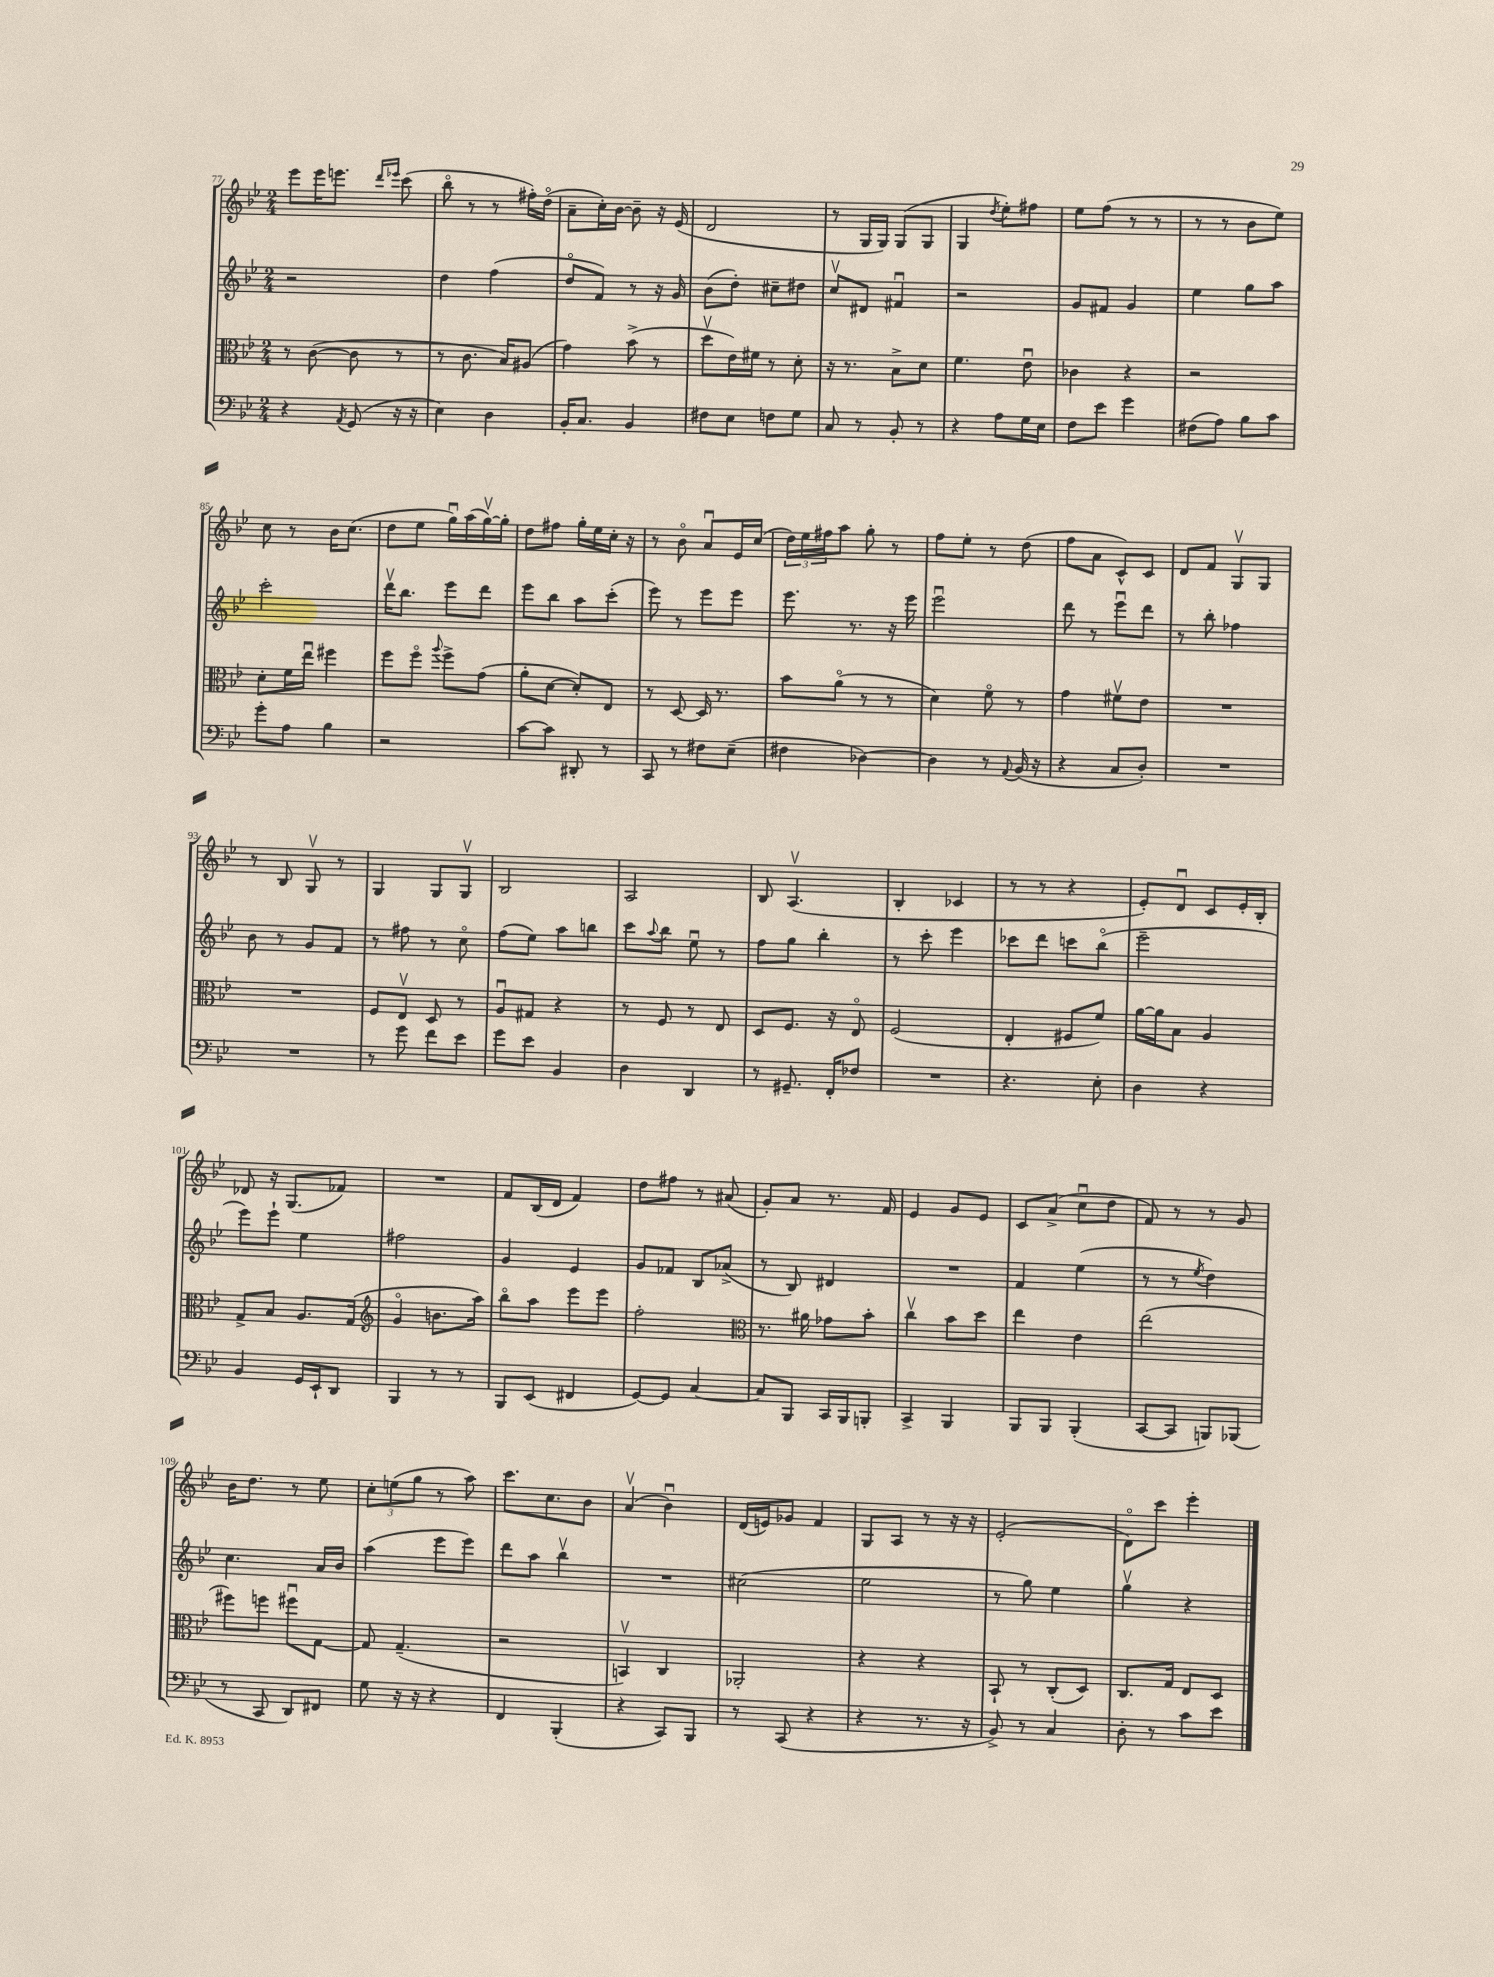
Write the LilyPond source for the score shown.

<<
\new StaffGroup <<
\new Staff = "s0" {
    \clef treble \key bes \major \numericTimeSignature \time 2/4
    ees'''8 ees'''16 e'''8. \grace { d'''16 ees'''16 } c'''8( |
    bes''8\flageolet r8 r8 fis''16-.) d''16\flageolet( |
    a'8-- c''16-.) bes'16~ bes'8-- r16 ees'16( |
    d'2 |
    r8 g16 g16) g8( g8 |
    g4 \acciaccatura { d''8 } ees''8-.) fis''8 |
    ees''8 f''8( r8 r8 |
    r8 r8 bes'8 ees''8) |
    c''8 r8 bes'16 c''8.( |
    d''8 ees''8 g''16\downbow) a''16( g''16~\upbow) g''16-. |
    d''8 fis''8 g''16-. ees''16 c''16-. r16 |
    r8 bes'8\flageolet a'8\downbow ees'16 c''16( |
    \tuplet 3/2 { d''16) ees''16 fis''16 } a''8 g''8-. r8 |
    f''8 ees''8-. r8 d''8( |
    f''8 a'8 c'8-^) c'8 |
    d'8 f'8 g8\upbow g8 |
    r8 bes8 g8\upbow r8 |
    g4 g8 g8\upbow |
    bes2 |
    a2 |
    bes8 a4.\upbow( |
    bes4-. ces'4 |
    r8 r8 r4 |
    ees'8-.) d'8\downbow c'8 ees'16-. bes16-. |
    des'8 r16 g8.( fes'8) |
    R2 |
    f'8 bes16( d'16 f'4) |
    d''8 fis''8 r8 ais'8( |
    g'8-.) a'8 r8. f'16 |
    ees'4 g'8 ees'8 |
    c'8 a'8->( c''8\downbow d''8 |
    f'8) r8 r8 g'8 |
    bes'16 d''8. r8 ees''8 |
    \tuplet 3/2 { c''8-. e''8( g''8 } r8 a''8) |
    c'''8. c''8. bes'8 |
    a'4\upbow( bes'4\downbow) |
    d'16( e'16) ges'8 f'4 |
    g8 a8 r8 r16 r16 |
    ees'2-.( |
    d'8\flageolet) c'''8 ees'''4-. \bar "|." |
}
\new Staff = "s1" {
    \clef treble \key bes \major \numericTimeSignature \time 2/4
    r2 |
    d''4 f''4( |
    d''8\flageolet f'8) r8 r16 g'16 |
    bes'8( d''8-.) cis''8-- dis''8 |
    c''8\upbow dis'8 fis'4\downbow |
    r2 |
    g'8 fis'8 g'4 |
    ees''4 g''8 a''8 |
    c'''2-. |
    d'''16\upbow bes''8. ees'''8 d'''8 |
    ees'''8 bes''8 a''8 c'''8-.( |
    ees'''8) r8 ees'''8 ees'''8 |
    ees'''8. r8. r16 ees'''16 |
    ees'''2\downbow |
    d'''8 r8 ees'''8\downbow d'''8 |
    r8 bes''8-. fes''4 |
    bes'8 r8 g'8 f'8 |
    r8 fis''8 r8 c''8\flageolet |
    f''8( ees''8) a''8 b''8 |
    c'''8 \appoggiatura { a''8 } bes''8 ees''8\downbow r8 |
    f''8 g''8 bes''4-. |
    r8 c'''8-. ees'''4 |
    ces'''8 d'''8 c'''8 bes''8\flageolet( |
    ees'''2-- |
    ees'''8) ees'''8-! ees''4 |
    fis''2 |
    g'4 ees'4 |
    g'8 fes'8 bes8 aes'8->( |
    r8 bes8) dis'4 |
    R2 |
    f'4 ees''4( |
    r8 r8 \acciaccatura { ees''8 } d''4) |
    c''4. a'16 bes'16 |
    a''4( ees'''8 ees'''8) |
    d'''8 a''8 bes''4\upbow |
    R2 |
    cis''2( |
    ees''2 |
    r8 g''8) ees''4 |
    g''4\upbow r4 \bar "|." |
}
\new Staff = "s2" {
    \clef alto \key bes \major \numericTimeSignature \time 2/4
    r8 c'8~( c'8 r8 |
    r8 c'8. bes16) ais8( |
    g'4) bes'8->( r8 |
    d''8\upbow ees'16) fis'16 r8 d'8-. |
    r16 r8. bes8-> d'8 |
    f'4. ees'8\downbow |
    ces'4 r4 |
    r2 |
    d'8-. f'16 ees''16\downbow fis''4 |
    f''8 f''8\flageolet \appoggiatura { a''8 } f''8-> g'8( |
    a'8-. d'8~ d'8-.) ees8 |
    r8 d8~ d16 r8. |
    bes'8 a'8\flageolet( r8 r8 |
    d'4) f'8\flageolet r8 |
    g'4 fis'8\upbow ees'8 |
    R2 |
    R2 |
    f8 ees8\upbow d8 r8 |
    a8\downbow gis8 r4 |
    r8 f8 r8 ees8 |
    d8 f8. r16 ees8\flageolet |
    f2( |
    ees4-. fis8 f'8) |
    a'16~ a'16 bes8 a4 |
    g8-> bes8 a8. g16( |
    \clef treble g'4\flageolet b'8. a''16) |
    bes''8\flageolet a''8 ees'''8 ees'''8 |
    f''2-. |
    \clef alto r8. ais'16 ges'8 bes'8-. |
    c''4\upbow bes'8 d''8 |
    ees''4 ees'4 |
    ees''2( |
    fis''8) f''8 fis''8\downbow g8~ |
    g8 g4.--( |
    r2 |
    b,4\upbow) c4 |
    aes,2-. |
    r4 r4 |
    bes,8-! r8 c8-.( d8) |
    c8. g16 ees8 d8 \bar "|." |
}
\new Staff = "s3" {
    \clef bass \key bes \major \numericTimeSignature \time 2/4
    r4 \acciaccatura { a,8 } g,8( r16 r16 |
    ees4) d4 |
    bes,16-. c8. bes,4 |
    fis8 ees8 f8 g8 |
    c8 r8 bes,8-. r8 |
    r4 a8 g16 ees16 |
    f8 ees'8 g'4 |
    fis8( a8) bes8 c'8 |
    g'8-. a8 bes4 |
    r2 |
    c'8~ c'8 dis,8-. r8 |
    c,8 r8 fis8 ees8--( |
    fis4 des4~) |
    des4 r8 \appoggiatura { a,8 } bes,16( r16 |
    r4 c8 d8-.) |
    R2 |
    R2 |
    r8 g'8 f'8 ees'8 |
    g'8 ees'8 bes,4 |
    d4 d,4 |
    r8 gis,8.-- f,16-. fes8 |
    R2 |
    r4. ees8-. |
    d4 r4 |
    bes,4 g,16 ees,16-! d,8 |
    bes,,4 r8 r8 |
    bes,,8 ees,8( fis,4 |
    g,8~) g,8 c4~ |
    c8 bes,,8 c,16 bes,,16 b,,8-. |
    c,4-> bes,,4 |
    bes,,8 bes,,8 bes,,4-.( |
    c,8~ c,8 b,,8) bes,,8( |
    r8 c,8 d,8) fis,8 |
    g8 r16 r16 r4 |
    f,4 bes,,4-.( |
    r4 c,8) bes,,8 |
    r8 c,8( r4 |
    r4 r8. r16 |
    bes,8->) r8 c4 |
    d8-. r8 c'8 ees'8 \bar "|." |
}
>>
>>
\layout { \context { \Score currentBarNumber = #77 } }
